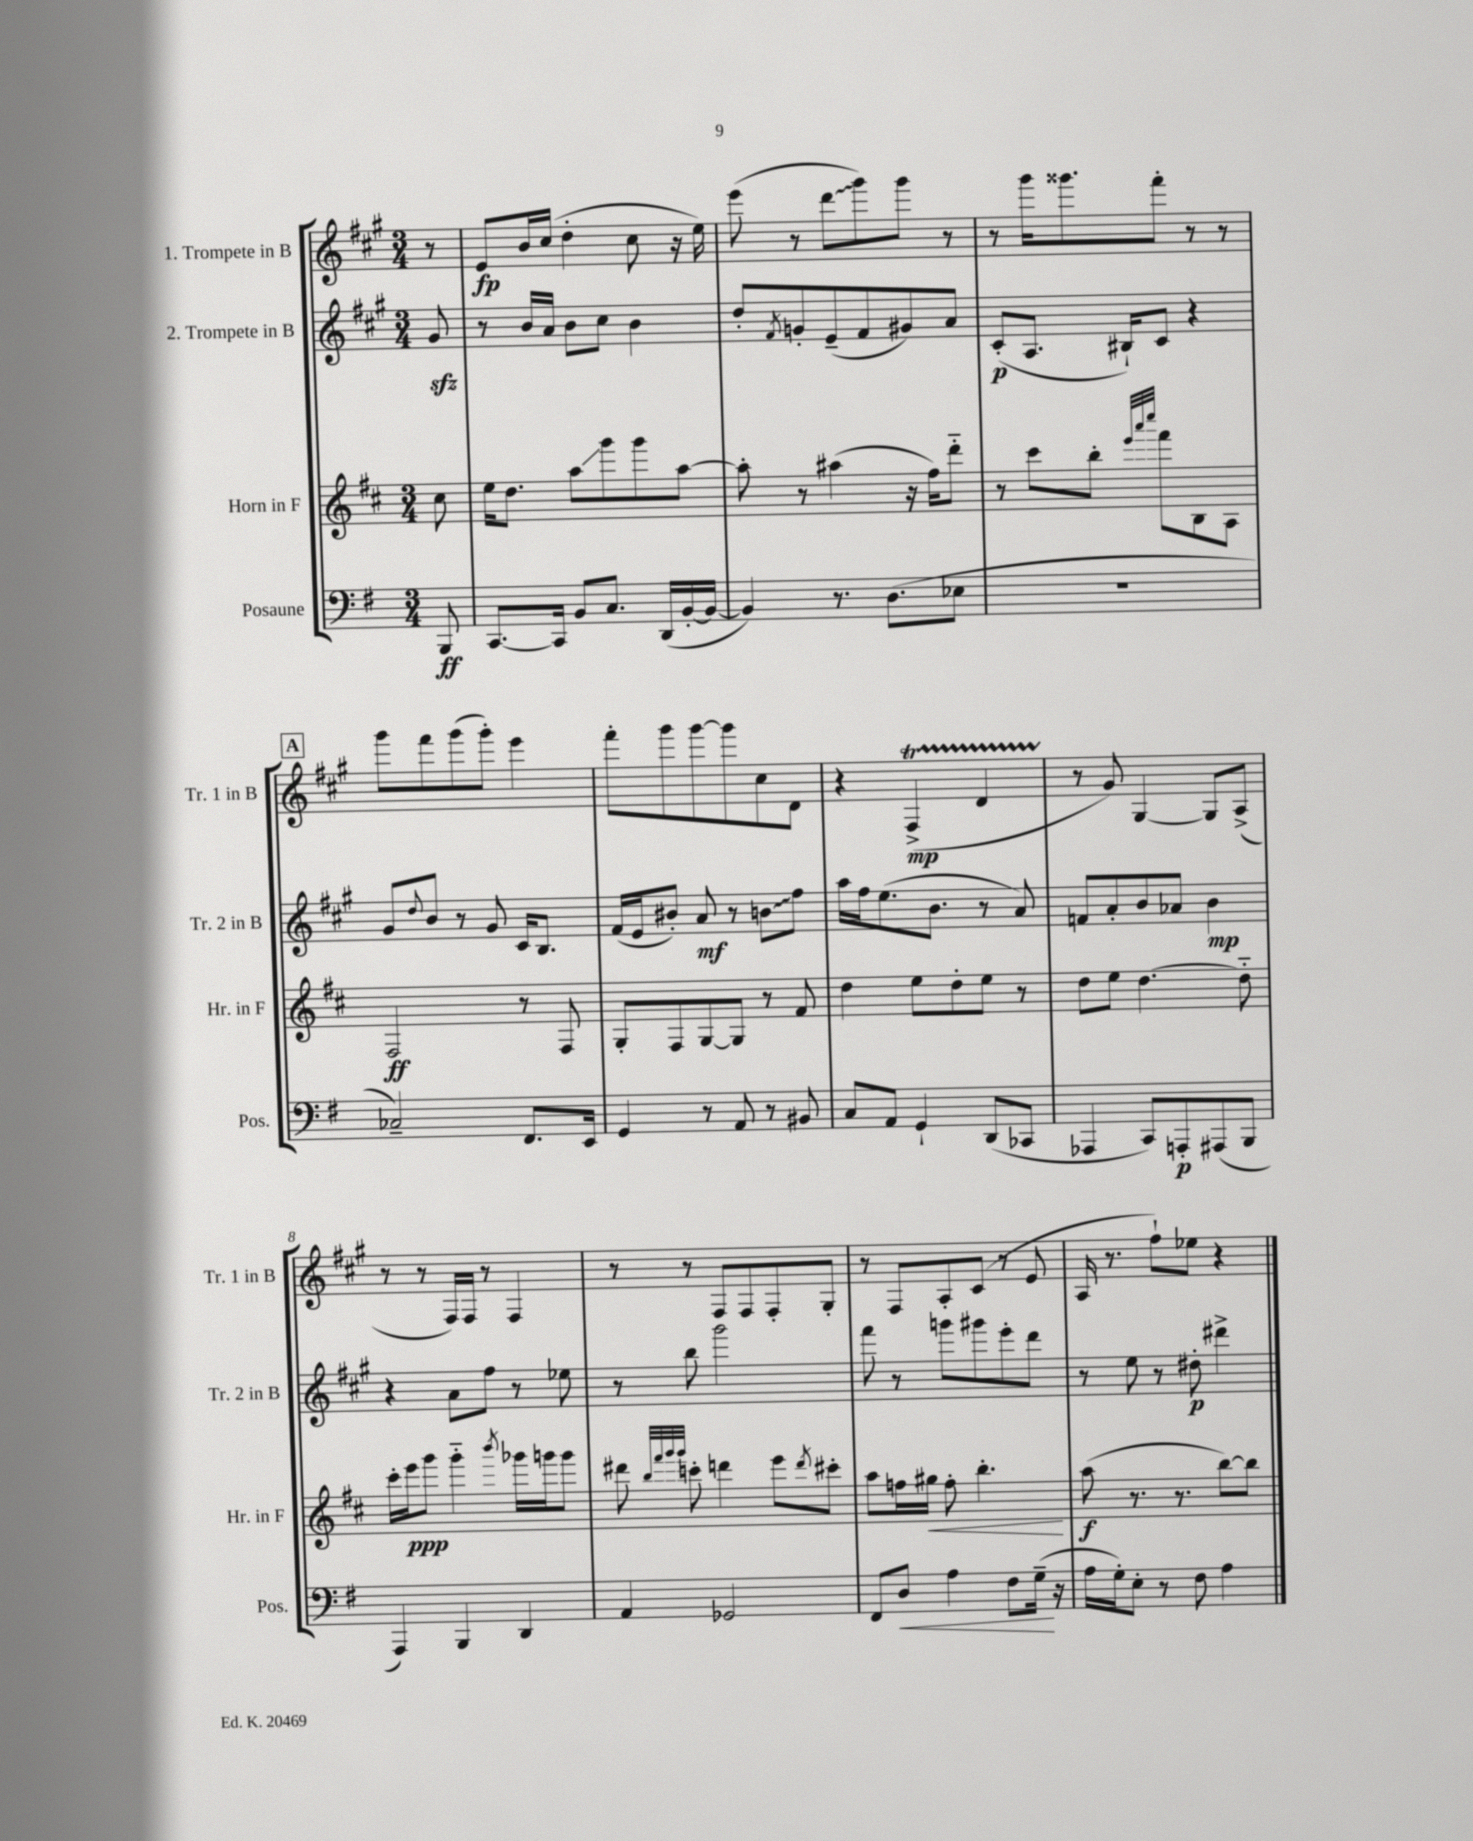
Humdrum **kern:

**kern	**kern	**kern	**kern
*staff4	*staff3	*staff2	*staff1
*clefF4	*clefG2	*clefG2	*clefG2
*k[f#]	*k[f#c#]	*k[f#c#g#]	*k[f#c#g#]
*M3/4	*M3/4	*M3/4	*M3/4
8BBB	8cc#	8g#	8r
=	=	=	=
[8.CC	16ee	8r	8e
.	8.dd	.	.
.	.	16b	16b
16CC]	.	16a	(16cc#
8BB	8aa	8b	4dd'
8.C	8ggg	8cc#	.
.	8ggg	4b	8cc#
(16DD	.	.	.
[16BB'	[8aa	.	16r
16BB_	.	.	16ee)
=	=	=	=
4BB])	8aa']	8dd'	(8eee
.	.	8qf#	.
.	8r	8g'	8r
8.r	(4aa#	(8e~	8ddd
.	.	8f#	8ggg#)
(8.D	.	.	.
.	16r	8g#)	8ggg#
.	16ff#)	.	.
8E-	8ddd'~	8a	8r
=	=	=	=
2.r	8r	(8c#'	8r
.	8ccc#	8.A	16ggg#
.	.	.	8.ggg##
.	8bb'	.	.
.	.	16B#`)	.
.	32qqeee	.	.
.	32qqaaa	.	.
.	32qqcccc#	.	.
.	8fff#	8c#	8fff#'
.	8B	4r	8r
.	8A	.	8r
=	=	=	=
2C-~)	2F#	8g#	8ggg#
.	.	8qqdd	.
.	.	8b	8fff#
.	.	8r	(8ggg#
.	.	8g#	8ggg#')
8.FF#	8r	16c#	4eee
.	.	8.B	.
.	8F#	.	.
16EE	.	.	.
=	=	=	=
4GG	8G'	(16f#	8fff#'
.	.	16e	.
.	8F#	8b#')	8ggg#
8r	[8G	8a	[8ggg#
8AA	8G]	8r	8ggg#]
8r	8r	8b	8cc#
8BB#	8f#	8ff#	8d
=	=	=	=
8C	4dd	16aa	4r
.	.	16ff#	.
8AA	.	(8.ee	.
4GG`	8ee	.	(4F#^
.	.	8.b	.
.	8dd'	.	.
(8DD	8ee	8r	4d
8CC-	8r	8a)	.
=	=	=	=
4AAA-	8dd	8f	8r
.	8ee	8a'	8g#)
8CC)	[4.dd	8b	[4G#
8AAA'	.	8a-	.
(8AAA#	.	4b	8G#]
8BBB	8dd'~]	.	(8A^
=	=	=	=
4AAA)	16ccc#'	4r	8r
.	16eee	.	.
.	8ggg	.	8r
4BBB	4ggg'~	8a	16F#)
.	.	.	16F#
.	.	8ff#	8r
.	8qbbb	.	.
4DD	16ggg-	8r	4F#
.	16ggg	.	.
.	8ggg	8ee-	.
=	=	=	=
4AA	8ddd#	8r	8r
.	32qqbb	.	.
.	32qqfff#	.	.
.	32qqggg	.	.
.	32qqggg	.	.
.	8ccc'	8bb	8r
2GG-	4ddd	2ggg#	8F#
.	.	.	8F#
.	8eee	.	8F#'
.	8qddd	.	.
.	8ccc#'	.	8G#'
=	=	=	=
8FF#	8aa	8fff#	8r
8D	16ff	8r	8F#
.	16gg#	.	.
4A	8ff'	8ggg	8A'
.	4.bb'	8ggg#	(8c#
8F#	.	8eee'	8r
(16G~	.	8ddd	8e
16r	.	.	.
=	=	=	=
16A	(8aa	8r	16A
16G')	.	.	8.r
8E'	8.r	8ee	.
8r	.	8r	8ff#`)
.	8.r	.	.
8F#	.	8dd#'	8ee-
4A	[8bb)	4ddd#^	4r
.	8bb]	.	.
==	==	==	==
*-	*-	*-	*-
